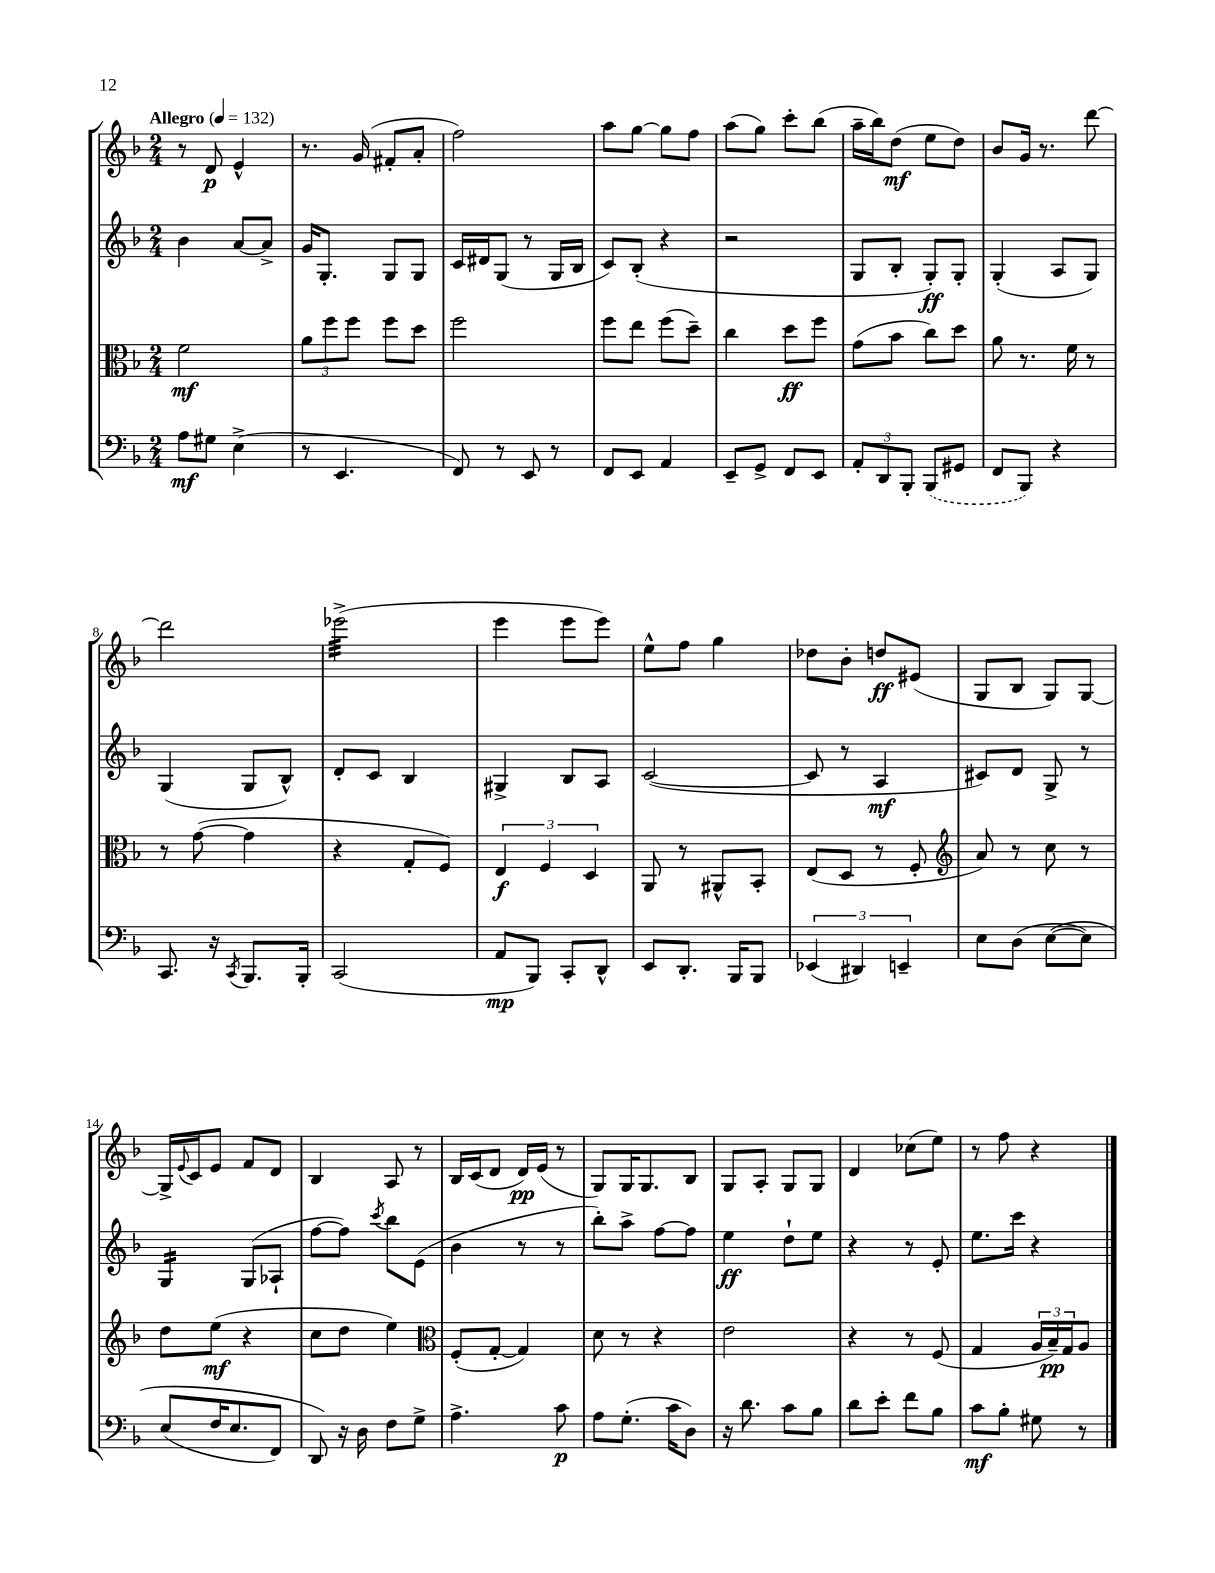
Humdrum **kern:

**kern	**kern	**kern	**kern
*staff4	*staff3	*staff2	*staff1
*clefF4	*clefC3	*clefG2	*clefG2
*k[b-]	*k[b-]	*k[b-]	*k[b-]
*M2/4	*M2/4	*M2/4	*M2/4
*MM132	*MM132	*MM132	*MM132
8A	2f	4b-	8r
8G#	.	.	8d
(4E^	.	[8a	4e^^
.	.	8a^]	.
=	=	=	=
8r	12a	16g	8.r
.	.	8.G'	.
.	12ff	.	.
4.EE	.	.	.
.	12ff	.	.
.	.	.	(16g
.	8ff	8G	8f#'
.	8dd	8G	8a'
=	=	=	=
8FF)	2ff	16c	2ff)
.	.	16d#	.
8r	.	(8G	.
8EE	.	8r	.
8r	.	16G	.
.	.	16B-	.
=	=	=	=
8FF	8ff	8c)	8aa
8EE	8ee	(8B-'	[8gg
4AA	(8ff	4r	8gg]
.	8dd~)	.	8ff
=	=	=	=
8EE~	4cc	2r	(8aa
8GG^	.	.	8gg)
8FF	8dd	.	8ccc'
8EE	8ff	.	(8bb-
=	=	=	=
12AA'	(8g	8G	16aa~
.	.	.	16bb-)
12DD	.	.	.
.	8b-	8B-'	(8dd
12BBB-'	.	.	.
(8BBB-	8cc)	8G')	8ee
8GG#	8dd	8G'	8dd)
=	=	=	=
8FF	8a	(4G'	8b-
8BBB-)	8.r	.	16g
.	.	.	8.r
4r	.	8A	.
.	16f	.	.
.	8r	8G)	[8ddd
=	=	=	=
8.CC	8r	(4G	2ddd]
.	([8g	.	.
16r	.	.	.
8qCC	.	.	.
8.BBB-	4g]	8G	.
.	.	8B-^^)	.
16BBB-'	.	.	.
=	=	=	=
(2CC	4r	8d'	(2eee-^
.	.	8c	.
.	8G'	4B-	.
.	8F)	.	.
=	=	=	=
8AA	6E	4G#^	4eee
8BBB-)	.	.	.
.	6F	.	.
8CC'	.	8B-	8eee
.	6D	.	.
8DD^^	.	8A	8eee)
=	=	=	=
8EE	8AA	([2c	8ee^^
8.DD'	8r	.	8ff
.	8AA#^^	.	4gg
16BBB-	.	.	.
8BBB-	8BB-'	.	.
=	=	=	=
(6EE-	(8E	8c]	8dd-
.	8D	8r	8b-'
6DD#)	.	.	.
.	8r	4A	8dd
6EE~	.	.	.
.	8F'	.	(8e#
=	=	=	=
*	*clefG2	*	*
8E	8a)	8c#)	8G
(8D	8r	8d	8B-
&([8E	8cc	8G^	8G)
8E])	8r	8r	[8G
=	=	=	=
(8E	8dd	4G	16G^]
.	.	.	8qqe
.	.	.	16c
16F	(8ee	.	8e
8.E	.	.	.
.	4r	(8G	8f
8FF)	.	8A-`	8d
=	=	=	=
8DD&)	8cc	[8ff	4B-
16r	8dd	8ff])	.
16D	.	.	.
.	.	8qccc	.
8F	4ee)	8bb-	8A
8G^	.	(8e	8r
=	=	=	=
*	*clefC3	*	*
4.A^	(8F'	4b-	16B-
.	.	.	(16c
.	[8G'	.	8d
.	4G])	8r	16d)
.	.	.	(16e
8c	.	8r	8r
=	=	=	=
8A	8d	8bb-')	8G)
(8.G'	8r	8aa^	16G
.	.	.	8.G
.	4r	[8ff	.
16c	.	.	.
8D)	.	8ff]	8B-
=	=	=	=
16r	2e	4ee	8G
8.d	.	.	.
.	.	.	8A'
8c	.	8dd`	8G
8B-	.	8ee	8G
=	=	=	=
8d	4r	4r	4d
8e'	.	.	.
8f	8r	8r	(8cc-
8B-	(8F	8e'	8ee)
=	=	=	=
8c	4G	8.ee	8r
8B-'	.	.	8ff
.	.	16ccc	.
8G#	24A	4r	4r
.	24B-~)	.	.
.	24G	.	.
8r	8A	.	.
==	==	==	==
*-	*-	*-	*-
